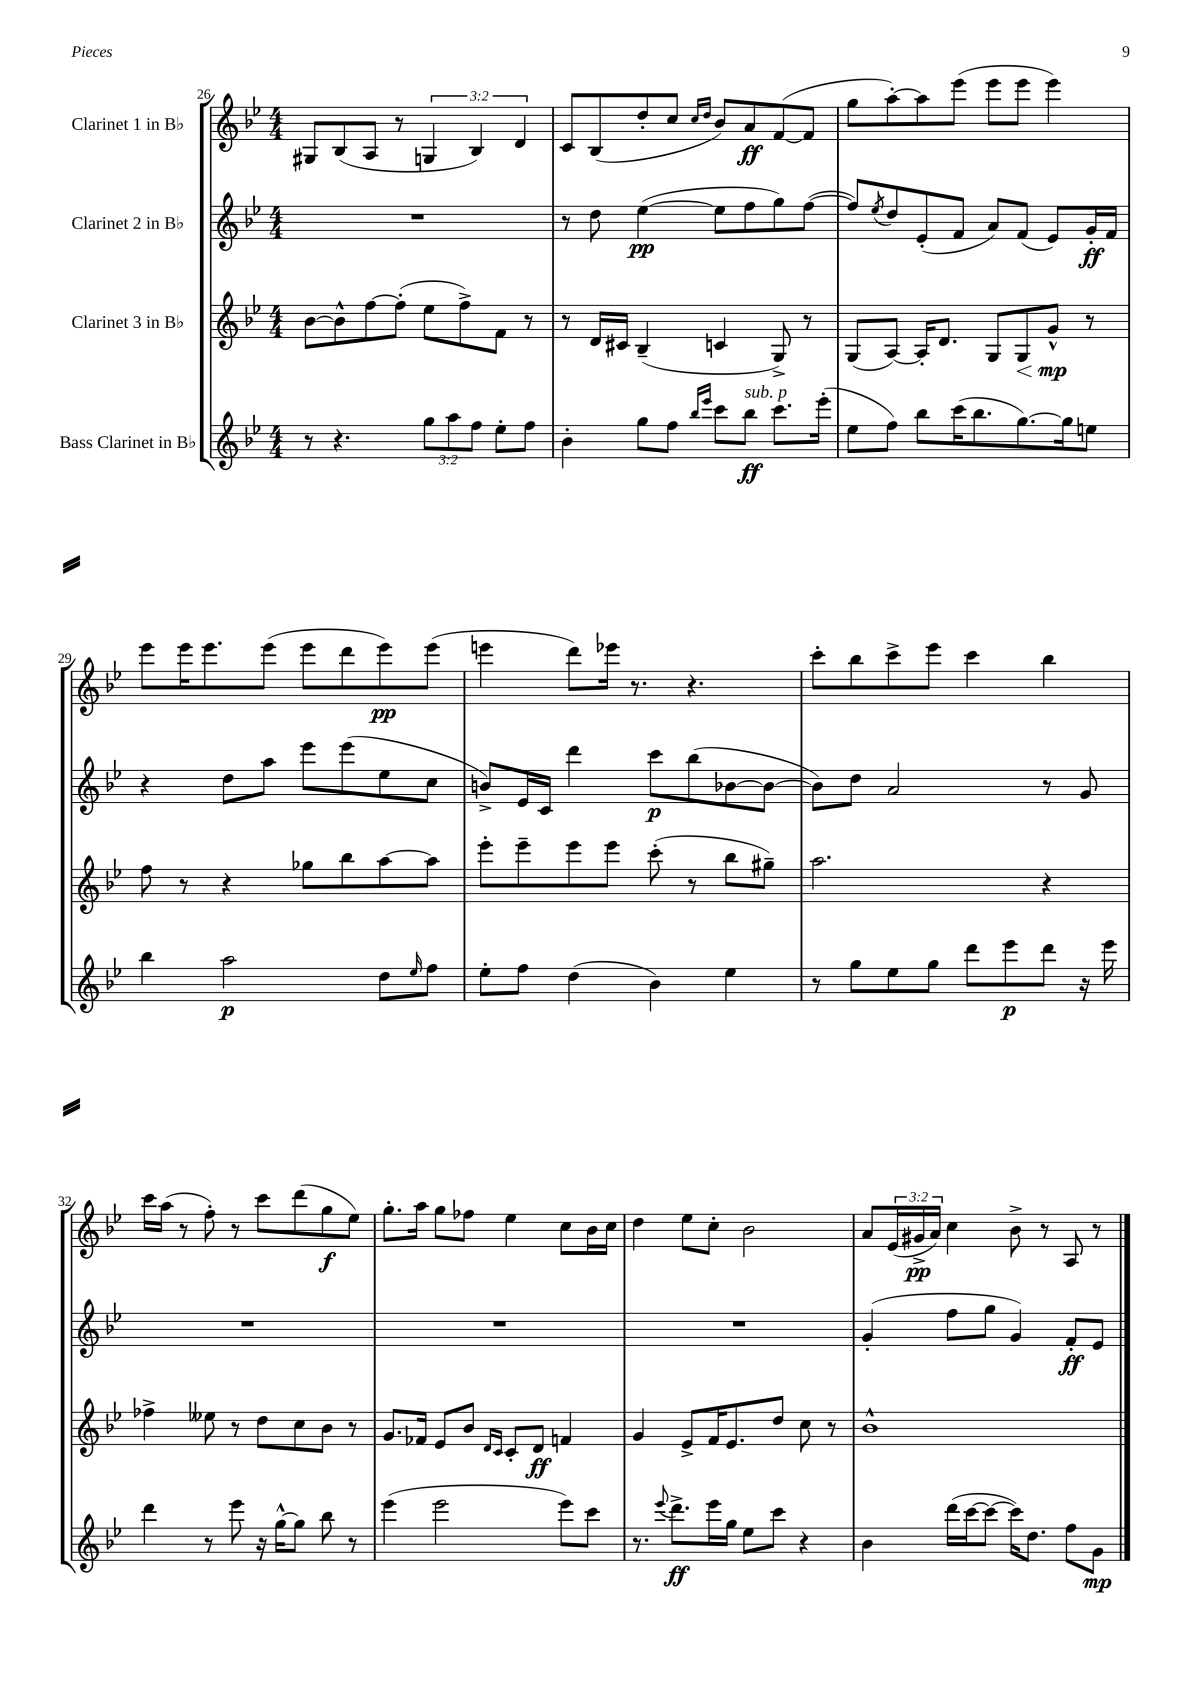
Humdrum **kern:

**kern	**dynam	**kern	**dynam	**kern	**dynam	**kern	**dynam
*part4	*part4	*part3	*part3	*part2	*part2	*part1	*part1
*staff4	*staff4	*staff3	*staff3	*staff2	*staff2	*staff1	*staff1
*I"Bass Clarinet in B♭	*	*I"Clarinet 3 in B♭	*	*I"Clarinet 2 in B♭	*	*I"Clarinet 1 in B♭	*
*clefG2	*	*clefG2	*	*clefG2	*	*clefG2	*
*k[b-e-]	*	*k[b-e-]	*	*k[b-e-]	*	*k[b-e-]	*
*M4/4	*	*M4/4	*	*M4/4	*	*M4/4	*
=26	=26	=26	=26	=26	=26	=26	=26
8r	.	[8b-\L	.	1r	.	8G#X/L	.
4.r	.	8b-^^\]	.	.	.	(8B-/	.
.	.	[8ff\	.	.	.	8A/J	.
.	.	(8ff'\J]	.	.	.	8r	.
12gg\L	.	8ee-\L	.	.	.	6Gn/	.
12aa\	.	.	.	.	.	.	.
.	.	8ff^\)	.	.	.	.	.
12ff\J	.	.	.	.	.	6B-/)	.
8ee-'\L	.	8f\J	.	.	.	.	.
.	.	.	.	.	.	6d/	.
8ff\J	.	8r	.	.	.	.	.
=27	=27	=27	=27	=27	=27	=27	=27
4b-'\	.	8r	.	8r	.	8c/L	.
.	.	16d/LL	.	8dd\	.	(8B-/	.
.	.	16c#X/JJ	.	.	.	.	.
8gg\L	.	(4B-~/	.	([4ee-\	pp	8dd'/	.
8ff\J	.	.	.	.	.	8cc/J	.
16qqbb-/LL	.	.	.	.	.	16qqcc/LL	.
16qqeee-/JJ	.	.	.	.	.	16qqdd/JJ	.
8ccc\L	.	4cn/	.	8ee-\L]	.	8b-/L)	.
!LO:TX:a:i:t=sub. p	!	!	!	!	!	!	!
8bb-\J	ff	.	.	8ff\	.	8a/	ff
8.ccc\L	.	8G^/)	.	8gg\)	.	([8f/	.
.	.	8r	.	([8ff\J	.	8f/J]	.
(16eee-'\Jk	.	.	.	.	.	.	.
=28	=28	=28	=28	=28	=28	=28	=28
8ee-\L	.	(8G/L	.	8ff/L])	.	8gg\L	.
.	.	.	.	8qee-/	.	.	.
8ff\J)	.	[8A/J)	.	8dd/	.	[8aa'\)	.
8bb-\L	.	16A'/KL]	.	(8e-'/	.	8aa\]	.
.	.	8.d/J	.	.	.	.	.
(16ccc\K	.	.	.	8f/J	.	(8eee-\J	.
8.bb-\	.	.	.	.	.	.	.
.	.	8G/L	.	8a/L)	.	8eee-\L	.
!	!	!	!LO:HP:b	!	!	!	!
[8.gg\)	.	8G/	<	(8f/J	.	8eee-\J	.
.	.	8g^^/J	mp	8e-/L)	.	4eee-\)	.
16gg\k]	.	.	.	.	.	.	.
8een\J	.	8r	[	16g'/L	ff	.	.
.	.	.	.	16f/JJ	.	.	.
!!LO:LB:g=z
=29	=29	=29	=29	=29	=29	=29	=29
4bb-\	.	8ff\	.	4r	.	8eee-\L	.
.	.	8r	.	.	.	16eee-\K	.
.	.	.	.	.	.	8.eee-\	.
2aa\	p	4r	.	8dd\L	.	.	.
.	.	.	.	8aa\J	.	(8eee-\J	.
.	.	8gg-X\L	.	8eee-\L	.	8eee-\L	.
.	.	8bb-\	.	(8eee-\	.	8ddd\	.
8dd\L	.	[8aa\	.	8ee-\	.	8eee-\)	pp
16qqee-/	.	.	.	.	.	.	.
8ff\J	.	8aa\J]	.	8cc\J	.	(8eee-\J	.
=30	=30	=30	=30	=30	=30	=30	=30
8ee-'\L	.	8eee-'\L	.	8bn^/L)	.	4eeen\	.
8ff\J	.	8eee-~\	.	16e-/L	.	.	.
.	.	.	.	16c/JJ	.	.	.
(4dd\	.	8eee-\	.	4ddd\	.	8ddd\L)	.
.	.	8eee-\J	.	.	.	16eee-X\Jk	.
.	.	.	.	.	.	8.r	.
4b-\)	.	(8ccc'\	.	8ccc\L	p	.	.
.	.	8r	.	(8bb-\	.	4.r	.
4ee-\	.	8bb-\L	.	[8b-X\	.	.	.
.	.	8gg#X~\J)	.	8b-\J_	.	.	.
=31	=31	=31	=31	=31	=31	=31	=31
8r	.	2.aa\	.	8b-\L])	.	8ccc'\L	.
8gg\L	.	.	.	8dd\J	.	8bb-\	.
8ee-\	.	.	.	2a/	.	8ccc^\	.
8gg\J	.	.	.	.	.	8eee-\J	.
8ddd\L	.	.	.	.	.	4ccc\	.
8eee-\	p	.	.	.	.	.	.
8ddd\J	.	4r	.	8r	.	4bb-\	.
16r	.	.	.	8g/	.	.	.
16eee-\	.	.	.	.	.	.	.
!!LO:LB:g=z
=32	=32	=32	=32	=32	=32	=32	=32
4ddd\	.	4ff-X^\	.	1r	.	16ccc\LL	.
.	.	.	.	.	.	(16aa\JJ	.
.	.	.	.	.	.	8r	.
8r	.	8ee--X\	.	.	.	8ff'\)	.
8eee-\	.	8r	.	.	.	8r	.
16r	.	8dd\L	.	.	.	8ccc\L	.
[16gg^^\KL	.	.	.	.	.	.	.
8gg\J]	.	8cc\	.	.	.	(8ddd\	.
8bb-\	.	8b-\J	.	.	.	8gg\	f
8r	.	8r	.	.	.	8ee-\J)	.
=33	=33	=33	=33	=33	=33	=33	=33
(4eee-\	.	8.g/L	.	1r	.	8.gg'\L	.
.	.	16f-X/Jk	.	.	.	16aa\Jk	.
2eee-\	.	8e-/L	.	.	.	8gg\L	.
.	.	8b-/J	.	.	.	8ff-X\J	.
.	.	16qqd/LL	.	.	.	.	.
.	.	16qqc/JJ	.	.	.	.	.
.	.	8c'/L	.	.	.	4ee-\	.
.	.	8d/J	ff	.	.	.	.
8eee-\L)	.	4fn/	.	.	.	8cc\L	.
8ccc\J	.	.	.	.	.	16b-\L	.
.	.	.	.	.	.	16cc\JJ	.
=34	=34	=34	=34	=34	=34	=34	=34
8.r	.	4g/	.	1r	.	4dd\	.
8qqeee-/	.	.	.	.	.	.	.
8.ddd^\L	ff	.	.	.	.	.	.
.	.	8e-^/L	.	.	.	8ee-\L	.
16eee-\L	.	16f/K	.	.	.	8cc'\J	.
16gg\JJ	.	8.e-/	.	.	.	.	.
8ee-\L	.	.	.	.	.	2b-\	.
8ccc\J	.	8dd/J	.	.	.	.	.
4r	.	8cc\	.	.	.	.	.
.	.	8r	.	.	.	.	.
=35	=35	=35	=35	=35	=35	=35	=35
4b-\	.	1b-^^	.	(4g'/	.	8a/L	.
.	.	.	.	.	.	(24e-/L	.
.	.	.	.	.	.	24g#X^/	pp
.	.	.	.	.	.	24a/JJ)	.
(16ddd\LL	.	.	.	8ff\L	.	4cc\	.
[16ccc\J	.	.	.	.	.	.	.
8ccc\J_	.	.	.	8gg\J	.	.	.
16ccc\KL])	.	.	.	4g/)	.	8b-^\	.
8.dd\J	.	.	.	.	.	.	.
.	.	.	.	.	.	8r	.
8ff\L	.	.	.	8f'/L	ff	8A/	.
8g\J	mp	.	.	8e-/J	.	8r	.
==	==	==	==	==	==	==	==
*-	*-	*-	*-	*-	*-	*-	*-
